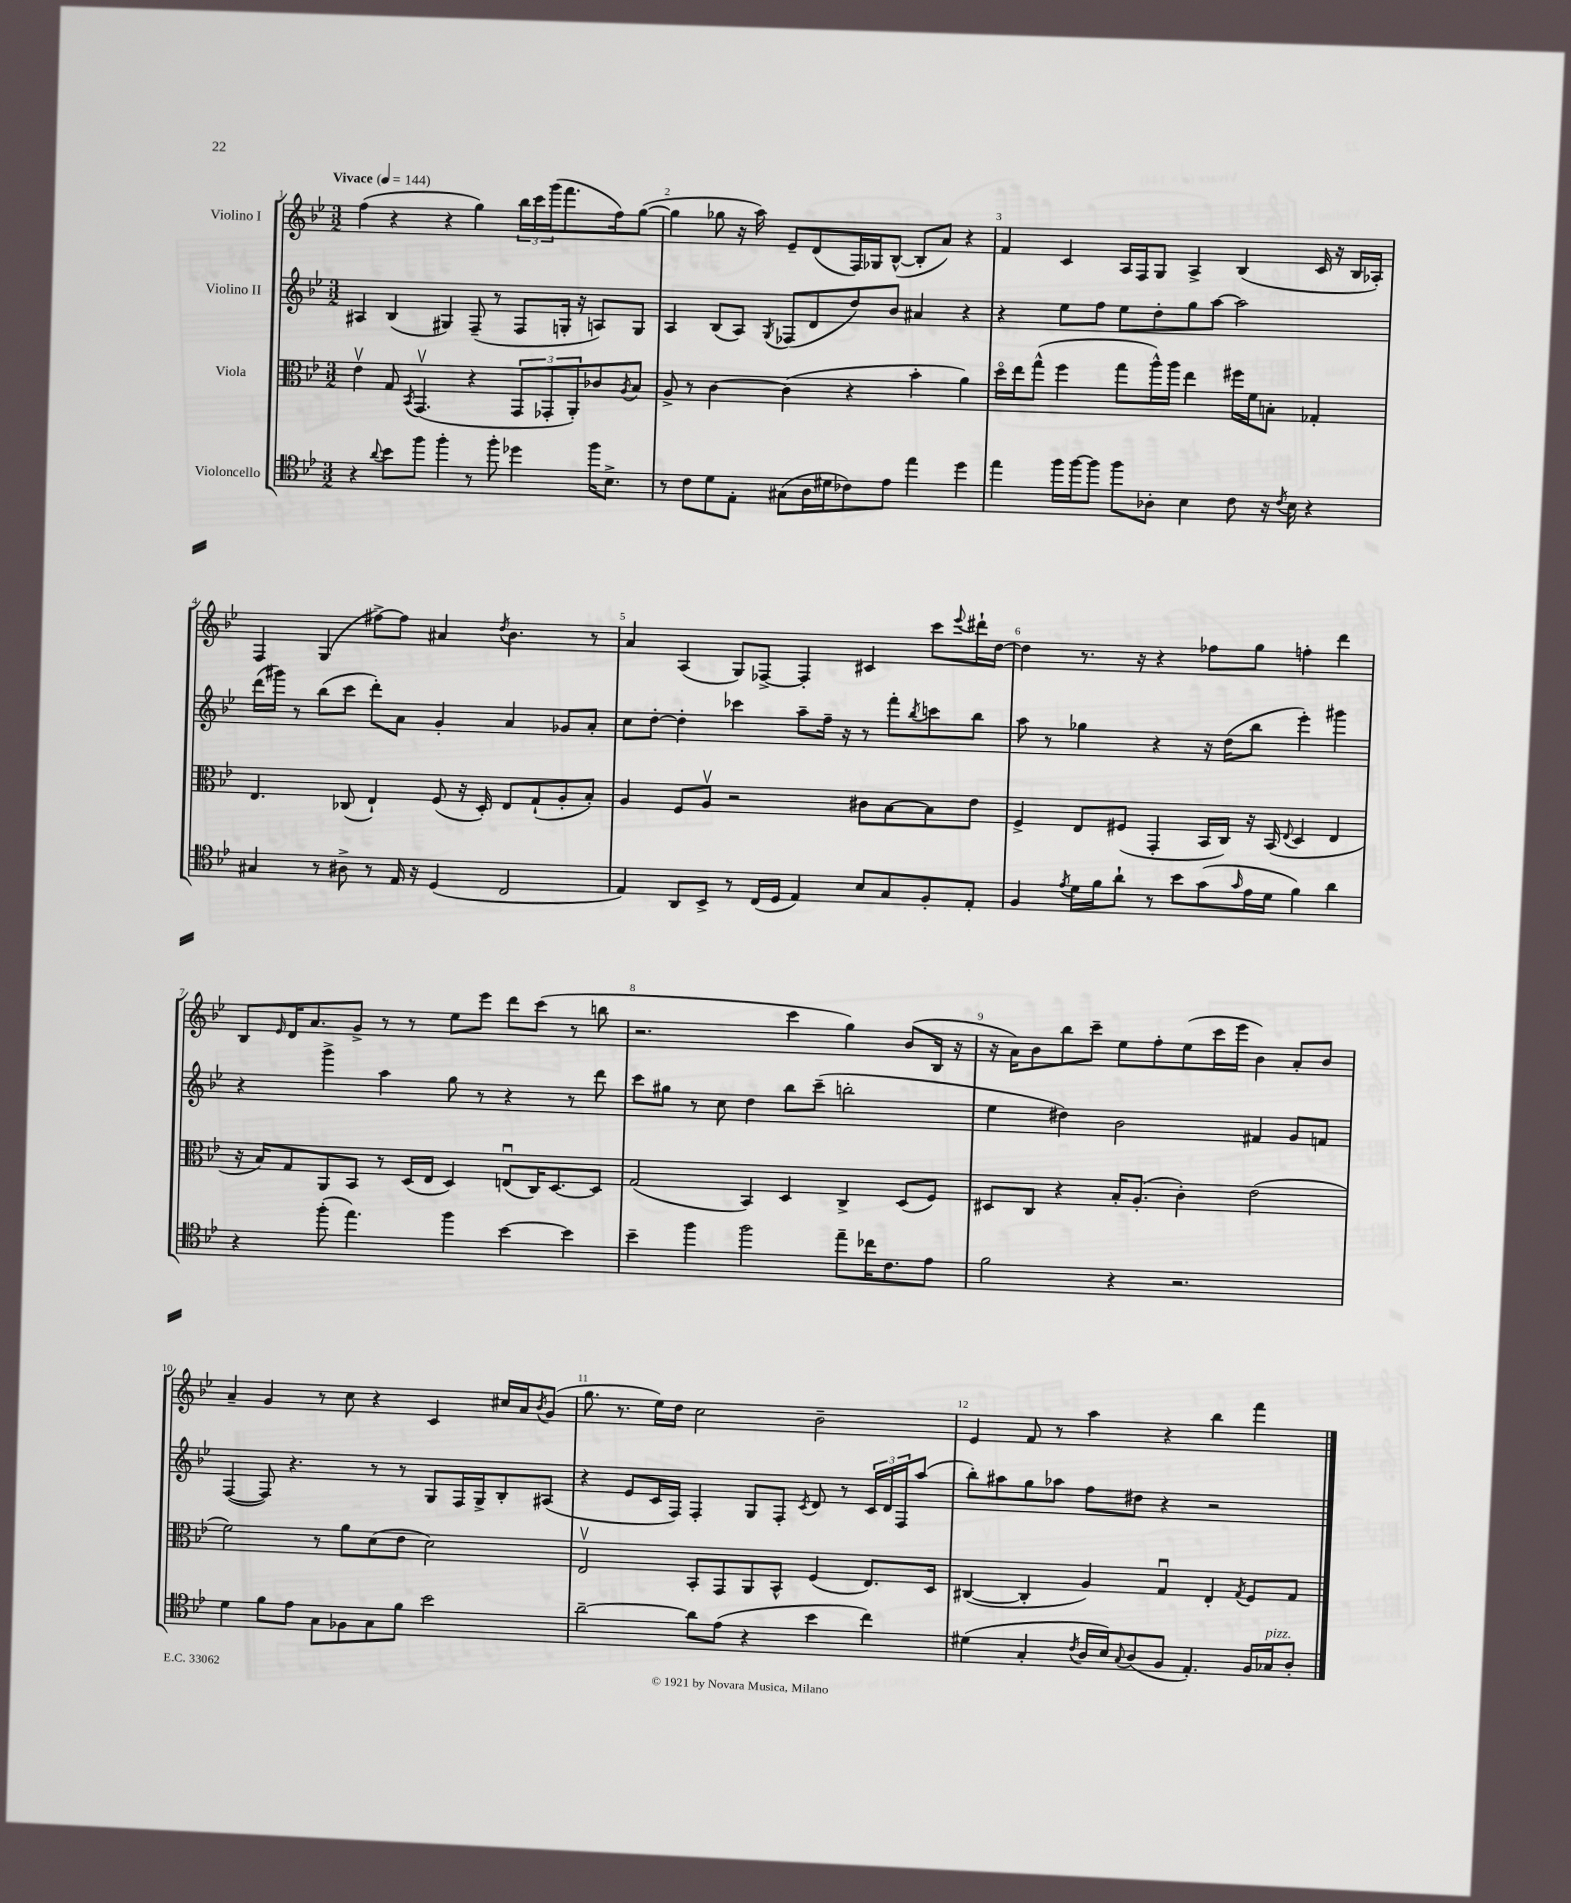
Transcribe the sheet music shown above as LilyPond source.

<<
\new StaffGroup <<
\new Staff = "s0" \with { instrumentName = "Violino I" } {
    \clef treble \key bes \major \numericTimeSignature \time 3/2 \tempo "Vivace" 4 = 144
    f''4( r4 r4 g''4) \tuplet 3/2 { bes''16 c'''16 g'''16( } f'''8. f''16) g''8~( |
    g''4 ges''8 r16 a''16) ees'8-- d'8( f16) ges16 bes8~-^( bes8-. a'8) r4 |
    f'4 c'4 a16 f16 g8 a4-> bes4( c'16 r16 bes16 aes16-.) |
    f4 g4( fis''8~->) fis''8 ais'4 \acciaccatura { d''8 } bes'4. r8 |
    a'4 a4( g8) fes8~-> fes4-. cis'4 c'''8 \appoggiatura { ees'''8 } dis'''16-! d''16~ |
    d''4 r8. r16 r4 fes''8 g''8 f''4-. d'''4 |
    bes8 \grace { ees'16 } d'16 a'8. g'8-> r8 r8 ees''8 ees'''8 d'''8 c'''8( r8 b''8 |
    r2. c'''4 g''4) bes'8( bes16 r16 |
    r16 a'16) bes'8 bes''8 c'''8-- ees''8 f''8-. ees''8( c'''16 ees'''16 bes'4) a'8-. bes'8 |
    a'4-- g'4 r8 c''8 r4 c'4 cis''16 a'16 \acciaccatura { bes'8 } g'8( |
    g''8. r8. ees''16) d''16 c''2 bes'2-- |
    ees'4 f'8 r8 a''4 r4 bes''4 f'''4 \bar "|." |
}
\new Staff = "s1" \with { instrumentName = "Violino II" } {
    \clef treble \key bes \major \numericTimeSignature \time 3/2
    ais4 bes4( gis4) f8--( r8 f8 g16-. r16 a8) g8 |
    a4 bes8( a8) \acciaccatura { g8 } fes8( d'8 d''8) bes'8 ais'4 r4 |
    r4 ees''8 f''8 ees''8 d''8-. g''8 a''8~ a''2 |
    d'''16( gis'''16) r8 bes''8( c'''8 d'''8-.) a'8 g'4-. a'4 ges'8 a'8-. |
    c''8 d''8~-. d''4-. ces'''4 a''8-- f''16-- r16 r8 f'''8-. \acciaccatura { bes''8 } c'''8 bes''8 |
    a''8 r8 ges''4 r4 r16 d''16( bes''8 ees'''4-.) gis'''4 |
    r4 g'''4-> a''4 g''8 r8 r4 r8 d'''8 |
    c'''8 gis''8 r8 c''8 d''4 bes''8 c'''8--( b''2-. |
    ees''4 dis''4) bes'2 fis'4 g'8 f'8 |
    f4~( f8) r4. r8 r8 g8 f16 g16-> bes8-. ais8( |
    r4 ees'8 c'16 f16) f4-. g8 f8-. \acciaccatura { c'8 } d'8 r8 \tuplet 3/2 { c'16 d'16 f16 } a''8( |
    bes''8-.) ais''8 g''8 aes''8 f''8 dis''8 r4 r2 \bar "|." |
}
\new Staff = "s2" \with { instrumentName = "Viola" } {
    \clef alto \key bes \major \numericTimeSignature \time 3/2
    ees'4\upbow g8 \acciaccatura { bes,8 } g,4.\upbow( r4 \tuplet 3/2 { g,8 ges,8-. a,8-.) } ces'8 \acciaccatura { a8 } bes8 |
    a8-> r8 c'4~ c'4( r4 bes'4-. a'4) |
    d''16\flageolet ees''16 g''8-^( f''4 g''8 a''16-^) a''16 ees''4 fis''16 f'16 b8-. ges4-. |
    ees4. ces8( ees4-!) f8( r16 d16-.) ees8 g8-!( a8-. bes8-.) |
    a4 f8 a8\upbow r2 cis'8 bes8~ bes8 ees'8 |
    f4-> ees8 fis8( g,4-. bes,16 c16) r16 bes,16( \appoggiatura { ees8 } d4 ees4 |
    r16 bes16) g8 a,8 bes,8 r8 d16( ees16 d4) e8\downbow( c16) d8.~ d8 |
    g2( bes,4) d4 c4-> d8( f8) |
    dis8 c8 r4 bes16-. a8.-.( c'4-.) ees'2( |
    f'2) r8 a'8 d'8( ees'8 d'2) |
    ees2\upbow bes,8-. g,8 a,8 bes,8-^ f4( ees8.) d16 |
    cis4~( cis4-. a4) g4\downbow ees4-. \acciaccatura { g8 } f8 g8 \bar "|." |
}
\new Staff = "s3" \with { instrumentName = "Violoncello" } {
    \clef tenor \key bes \major \numericTimeSignature \time 3/2
    r4 \appoggiatura { a'8 } bes'8 f''8 f''4-. r8 f''8-. des''4 f''16 bes8.-> |
    r8 c'8 d'8 ees8-. gis8( a16 dis'16 ces'8) ees'8 ees''4 d''4 |
    ees''4 f''16 f''16~ f''8 f''8 aes8-. bes4 c'8 r16 \acciaccatura { c'8 } bes16 r4 |
    gis4 r8 ais8-> r8 ees16 r16 d4( c2 |
    ees4) a,8 bes,8-> r8 c16( d16 ees4) bes8 g8 f8-. ees8-. |
    f4 \acciaccatura { ees'8 } d'16 f'16 a'8-! r8 bes'8 g'8( \grace { g'16 } ees'16 d'16 f'4) a'4 |
    r4 f''8-.( ees''4.) f''4 bes'4~ bes'4 |
    bes'4-- f''4 f''2 ees''8-- ces''16 c'8. ees'8 |
    f'2 r4 r2. |
    d'4 f'8 ees'8 g8 fes8 g8 f'8 bes'2 |
    a'2~-- a'8 ees'8( r4 bes'4 c''4) |
    dis'4( g4-. \acciaccatura { c'8 } a16 bes16) \appoggiatura { g8 } a8( f8 ees4.-.) f16 ges16^\markup { \italic "pizz." } a8-. \bar "|." |
}
>>
>>
\layout { \context { \Score \override BarNumber.break-visibility = ##(#f #t #t) barNumberVisibility = #all-bar-numbers-visible } }
